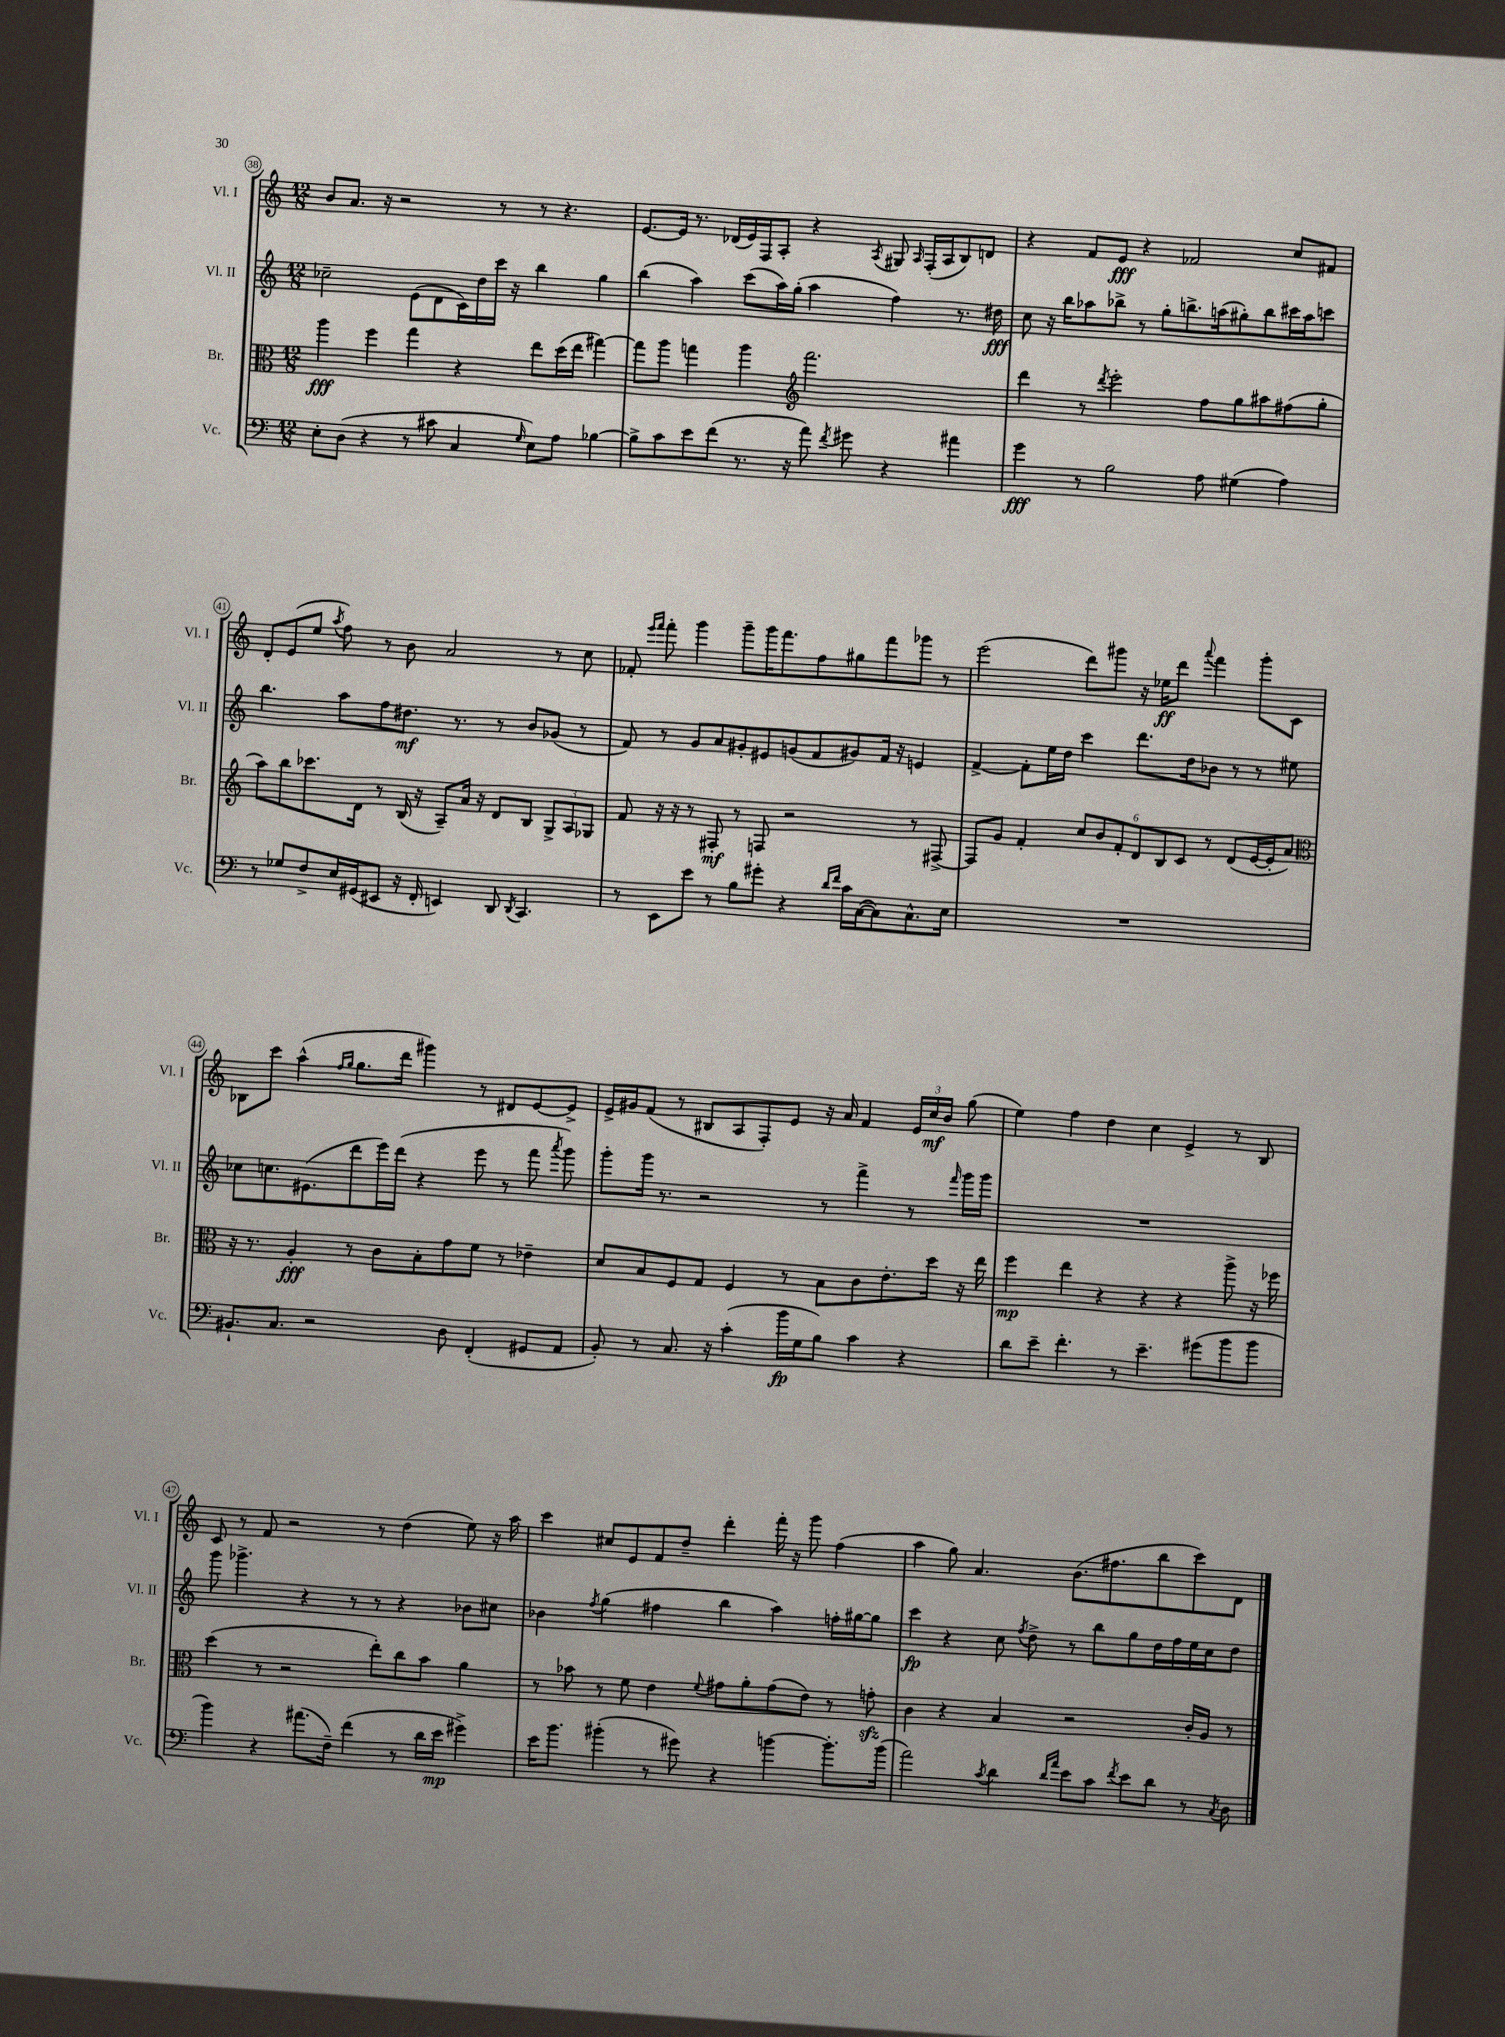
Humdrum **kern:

**kern	**kern	**kern	**kern
*staff4	*staff3	*staff2	*staff1
*clefF4	*clefC3	*clefG2	*clefG2
*k[]	*k[]	*k[]	*k[]
*M12/8	*M12/8	*M12/8	*M12/8
8E'\L	4aa\	2cc-~\	8b/L
(8D\J	.	.	8.a/J
4r	4ff\	.	.
.	.	.	16r
.	.	.	2r
8r	4gg\	(8e\L	.
8c#\	.	8d\	.
4C/	4r	16c\L)	.
.	.	16dd\	.
.	.	16ccc\JJ	8r
.	.	16r	.
16qqG/	.	.	.
8E\L)	8ee\L	4bb\	8r
8A\J	(16dd\L	.	4.r
.	16ee\JJ	.	.
[4B-\	[4gg#\)	4gg\	.
=	=	=	=
8B-^\]L	8gg#\]L	(4bb\	[8.e/L
8c\	8aa\J	.	.
.	.	.	16e/]Jk
8e\	4gg\	4aa\)	8.r
(8f\J	.	.	.
.	.	.	(16d-/LL
8.r	4aa\	(8ccc\L	16e/)
.	.	.	16F/J
.	.	16aa\L)	8A'/J
16r	.	(16gg'\JJ	.
*	*clefG2	*	*
8a\)	2.fff\	4aa\	4r
8qf/	.	.	.
8g#\	.	.	.
.	.	.	8qA/
4r	.	4ff\)	8G#/
.	.	.	16qqA/
.	.	.	(16F'/LL
.	.	.	16A/J
4a#\	.	8.r	8B/)
.	.	.	8d/J
.	.	16dd#\	.
=	=	=	=
4g\	4ddd\	8cc\	4r
.	.	16r	.
.	.	16bb\LK	.
8r	8r	8aa-\	8f/L
.	8qddd/	.	.
2B\	2eee'\	8bb-^\J	8e/J
.	.	8r	4r
.	.	8gg'\L	.
.	.	8.bb^\	2f-/
8A\	8ff\L	.	.
.	.	(16aa\k	.
(4G#\	8gg\	8gg#'\)	.
.	8aa#\	8bb\	.
4A\)	(8ff#\	16ccc#\L	8cc/L
.	.	16aa\J	.
.	8gg'\J	8ccc\J	8f#/J
=	=	=	=
8r	8aa\L)	4.bb\	8d'/L
8G-/L	8bb\	.	(8e/
8F^/	8.ccc-\	.	8ee/J
.	.	.	8qaa/
16E/L	.	8aa\L	8ff\)
(16GG#/J	16d\Jk	.	.
8EE#/J	8r	8ff\	8r
16r	(16B/	8.dd#\J	8b\
16FF'/	16r	.	.
4EE/)	8A~/L)	.	2a/
.	.	8.r	.
.	16a/Jk	.	.
.	16r	.	.
8DD/	8d/L	8r	.
8qDD/	.	.	.
4.CC/	8B/J	8b/L	.
.	12G^/L	(8g-/J	8r
.	12A/	.	.
.	.	8r	8cc\
.	12G-/J	.	.
=	=	=	=
8r	8f/	8f/)	8f-'/
.	.	.	16qqeee/LL
.	.	.	16qqfff/JJ
8EE\L	16r	8r	8fff'\
.	16r	.	.
8e\J	8r	8g/L	4ggg\
8r	8F#'/	8a/	.
8B\L	8r	8g#'/	8ggg~\L
8g#'\J	8F/	8e#/	16ggg\K
.	.	.	8.fff\
4r	2r	(8g/	.
.	.	8f/	8ff\
16qqd/LL	.	.	.
16qqf/JJ	.	.	.
16c\LL	.	8g#/)	8gg#\
([16C\J	.	.	.
8C\])	.	16f/Jk	8fff\
.	.	16r	.
8.C^^\	8r	4e/	8ggg-\J
.	[8F#^/	.	8r
16E\Jk	.	.	.
=	=	=	=
1.r	8F#/]L	[4f^/	(2eee\
.	8g/J	.	.
.	4f'/	8f'\]L	.
.	.	16ee\L	.
.	.	16dd\JJ	.
.	12cc/L	4ccc\	8ddd\L)
.	12b/	.	.
.	.	.	8ggg#\J
.	12f'/	.	.
.	12d/	8.ddd\L	16r
.	.	.	16ee-\LK
.	12B/	.	.
.	.	.	8ddd\J
.	12c/J	.	.
.	.	16dd\k	.
.	.	.	8qqaaa/
.	8r	8b-\J	4fff\
.	(8d/L	8r	.
.	[16e/L	8r	8ggg#'\L
.	16e'/]J	.	.
.	8a/J)	8ee#\	8c\J
=	=	=	=
*	*clefC3	*	*
8.BB#`/L	16r	8cc-\L	8B-\L
.	8.r	.	.
.	.	8.cc\	8ccc\J
8.C/J	.	.	.
.	4A'/	.	(4aa^^\
.	.	(8.e#\	.
2r	.	.	.
.	.	.	16qqff/LL
.	.	.	16qqgg/JJ
.	8r	8ddd\	8.gg\L
.	8c\L	16eee\L)	.
.	.	(16ddd\JJ	16ddd\Jk
.	8B'\	4r	4ggg#\)
8D\	8g\	.	.
(4FF'/	8f\J	8eee\	8r
.	8r	8r	8d#/L
8GG#/L	4e-~\	8fff\	[8e/
.	.	8qaaa/	.
8AA/J	.	8ggg\)	8e^/]J
=	=	=	=
8BB'/)	8d/L	8ggg'\L	16e^/LL
.	.	.	16g#/J
8r	8B/	16ggg\Jk	(8f/J
.	.	8.r	.
8.C/	8F/	.	8r
.	8G/J	2r	8B#/L
16r	.	.	.
(4c'\	4F/	.	8A/
.	.	.	8F'/)
16b\LL	8r	.	8e/J
16G\J	.	.	.
8B\J)	8B\L	8r	16r
.	.	.	16a/
4c\	8c\	4fff^\	4f/
.	8.e'\	.	.
4r	.	8r	24e/LL
.	.	.	24cc/
.	16dd\Jk	.	.
.	.	.	24b/JJ
.	.	16qqfff/	.
.	16r	16ggg\LL	(8gg\
.	16ee\	16ggg\JJ	.
=	=	=	=
8d\L	4ff\	1.r	4ee\)
8e~\J	.	.	.
4.f'\	4ee\	.	4ff\
.	4r	.	4dd\
8r	.	.	.
4.e~\	4r	.	4cc\
.	4r	.	4e^/
(8g#\L	.	.	.
8b\	8aa^\	.	8r
8b\J	16r	.	8B/
.	16ff-\	.	.
=	=	=	=
4b\)	(4dd\	8ggg\	8c/
.	.	4.ggg-^\	8r
4r	8r	.	8f/
.	2r	.	2r
(8.a#\L	.	4r	.
16F~\Jk)	.	.	.
(4f\	.	8r	.
.	8ee'\L)	8r	8r
8r	8cc\	4r	(4dd\
16d\LL	8b\J	.	.
16e\JJ	.	.	.
4g#^\)	4a\	8b-\L	8ee\)
.	.	8cc#\J	16r
.	.	.	16aa\
=	=	=	=
16e\LK	8r	4b-\	4ccc\
8.b\J	.	.	.
.	8b-\	.	.
.	.	8qff/	.
(4b#'\	8r	(4gg\	8cc#/L
.	8f\	.	8e/
8r	4e\	4ff#\	8f/
8g#\)	.	.	8dd~/J
.	8qqf/	.	.
4r	8g#\L	4bb\	4ddd'\
.	8a'\	.	.
[4b\	(8g#\	4aa\)	16fff'\
.	.	.	16r
.	8e\J)	.	8ggg\
8.b'\]L	8r	16ff'\LL	(4ff\
.	.	[16gg#\J	.
.	8g'\	8gg#\]J	.
(16b\Jk	.	.	.
=	=	=	=
2a\)	4c\	4ccc\	4aa\
.	4r	4r	8gg\)
.	.	.	4.a/
8qc/	.	.	.
4d\	4B/	8cc\	.
.	.	8qff/	.
.	.	8dd^\	.
16qqd/LL	.	.	.
16qqa/JJ	.	.	.
8e\L	2r	8r	(8.b\L
8c\J	.	8bb\L	.
.	.	.	8.ff#\
8qf/	.	.	.
8e\L	.	8gg\	.
8d\J	.	16dd\L	8bb\
.	.	16ff\	.
8r	16c'/LL	16ee\	8ccc\)
.	16A/JJ	16cc\J	.
8qC/	.	.	.
8D\	8r	8dd\J	8d\J
==	==	==	==
*-	*-	*-	*-
